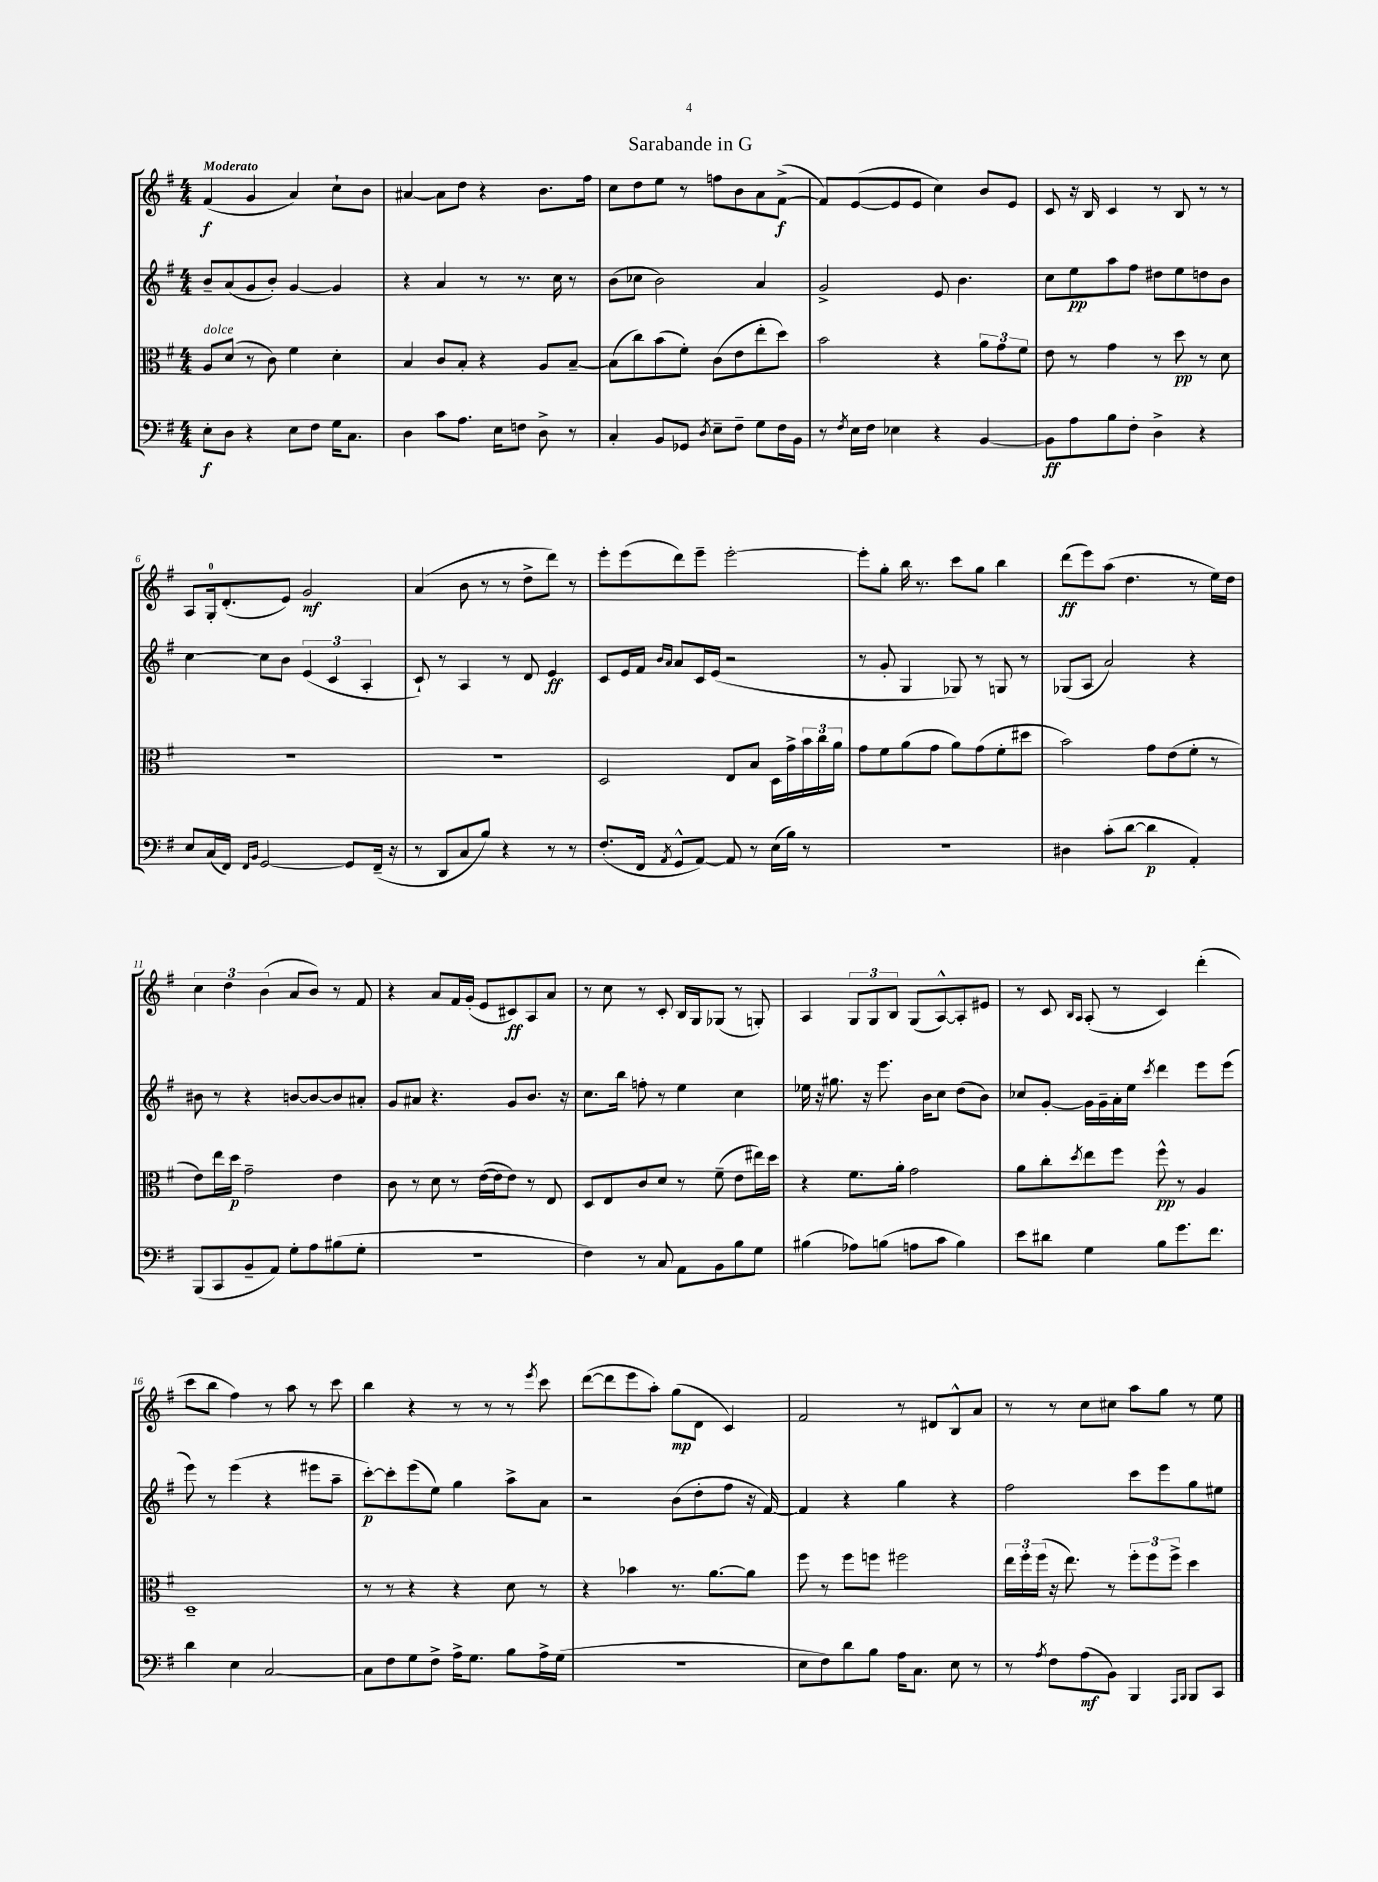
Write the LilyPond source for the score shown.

\header { title = "Sarabande in G" }
<<
\new StaffGroup <<
\new Staff = "s0" {
    \clef treble \key g \major \numericTimeSignature \time 4/4 \tempo "Moderato"
    fis'4\f( g'4 a'4) c''8-! b'8 |
    ais'4~ ais'8 d''8 r4 b'8. fis''16 |
    c''8 d''8 e''8 r8 f''8 b'8 a'8 fis'8~->\f( |
    fis'8) e'8~( e'8 e'8 c''4) b'8 e'8 |
    c'8 r16 b16 c'4 r8 b8 r8 r8 |
    a8 g16-0-. d'8.-.( e'8) g'2\mf |
    a'4( b'8 r8 r8 d''8-> d'''8) r8 |
    e'''8-. e'''8( d'''8) e'''8-- e'''2~-. |
    e'''8-. g''8-. b''16 r8. c'''8 g''8 b''4 |
    d'''8\ff( e'''8) a''8( d''4. r8 e''16) d''16 |
    \tuplet 3/2 { c''4 d''4 b'4( } a'8 b'8) r8 fis'8 |
    r4 a'8 fis'16 g'16-.( e'8 cis'8\ff) a8 a'8 |
    r8 c''8 r8 c'8-. b16 g16 ges8( r8 g8-.) |
    a4 \tuplet 3/2 { g8 g8 b8 } g8( a8~-^) a8-. eis'8 |
    r8 c'8 \grace { b16 a16 } a8-.( r8 c'4) d'''4-.( |
    c'''8 b''8 fis''4) r8 a''8 r8 c'''8 |
    b''4 r4 r8 r8 r8 \acciaccatura { e'''8 } c'''8 |
    d'''8~( d'''8 e'''8 a''8-.) g''8\mp( d'8 c'4) |
    fis'2 r8 dis'8 b8-^ a'8 |
    r8 r8 c''8 cis''8 a''8 g''8 r8 e''8 \bar "|." |
}
\new Staff = "s1" {
    \clef treble \key g \major \numericTimeSignature \time 4/4
    b'8-- a'8( g'8 b'8-.) g'4~ g'4 |
    r4 a'4 r8 r8. c''16 r8 |
    b'8( ces''8 b'2) a'4 |
    g'2-> e'8 b'4. |
    c''8 e''8\pp a''8 fis''8 dis''8 e''8 d''8 b'8 |
    c''4~ c''8 b'8 \tuplet 3/2 { e'4( c'4 a4-. } |
    c'8-!) r8 a4 r8 d'8 e'4\ff |
    c'8 e'16 fis'16 \grace { b'16 a'16 } a'8 c'16 e'16( r2 |
    r8 g'8-. g4 ges8) r8 g8 r8 |
    ges8( a8 a'2) r4 |
    bis'8 r8 r4 b'8~ b'8~ b'8 ais'8-. |
    g'8 ais'8 r4. g'8 b'8. r16 |
    c''8. b''16 f''8-. r8 e''4 c''4 |
    ees''16 r16 gis''8. r16 e'''8. b'16 c''8 d''8( b'8) |
    ces''8 g'8~-. g'16 g'16-- a'16-. e''16 \acciaccatura { c'''8 } d'''4 e'''8 e'''8( |
    e'''8) r8 e'''4( r4 eis'''8 a''8-- |
    c'''8~-.\p) c'''8-. e'''8( e''8) g''4 a''8-> a'8 |
    r2 b'8( d''8-. fis''8 r16 fis'16~) |
    fis'4 r4 g''4 r4 |
    fis''2 c'''8 e'''8 g''8 eis''8 \bar "|." |
}
\new Staff = "s2" {
    \clef alto \key g \major \numericTimeSignature \time 4/4
    a8^\markup { \italic "dolce" } d'8( r8 c'8) fis'4 d'4-. |
    b4 c'8 b8-. r4 a8 b8~-- |
    b8( c''8) b'8( fis'8-.) c'8( e'8 e''8-. d''8) |
    b'2 r4 \tuplet 3/2 { a'8 g'8 fis'8 } |
    e'8 r8 g'4 r8 d''8\pp r8 d'8 |
    R1 |
    R1 |
    d2 e8 b8 d16 g'16-> \tuplet 3/2 { b'16 c''16 a'16 } |
    g'8 fis'8 a'8( g'8 a'8) g'8( fis'8-. dis''8 |
    b'2) g'8 e'8( fis'8-. r8 |
    e'8) e''16 d''16\p g'2-- e'4 |
    c'8 r8 d'8 r8 e'16~( e'16 e'8) r8 e8 |
    d8 e8 c'8 d'8 r8 fis'8--( e'8 eis''16) d''16 |
    r4 fis'8. a'16-. g'2 |
    a'8 c''8-. \acciaccatura { d''8 } e''8 fis''8 fis''8-^\pp r8 a4 |
    d1-- |
    r8 r8 r4 r4 d'8 r8 |
    r4 bes'4 r8. a'8.~ a'8 |
    fis''8 r8 fis''8 f''8 fis''2 |
    \tuplet 3/2 { e''16 fis''16-. fis''16( } r16 e''8.) r8 \tuplet 3/2 { fis''8-. fis''8 fis''8-> } d''4 \bar "|." |
}
\new Staff = "s3" {
    \clef bass \key g \major \numericTimeSignature \time 4/4
    e8-.\f d8 r4 e8 fis8 g16 c8. |
    d4 c'8 a8. e16 f8 d8-> r8 |
    c4-. b,8 ges,8 \acciaccatura { d8 } e8-- fis8-- g8 fis16 b,16 |
    r8 \acciaccatura { fis8 } e16 fis16 ees4 r4 b,4~ |
    b,8\ff a8 b8 fis8-. d4-> r4 |
    e8 c16( fis,16) \grace { fis,16 b,16 } g,2~ g,8 fis,16--( r16 |
    r8 d,8 c8 b8) r4 r8 r8 |
    fis8.-.( fis,16 \acciaccatura { a,8 } g,8-^ a,8~) a,8 r8 e16( b16) r8 |
    R1 |
    dis4 c'8-.( d'8~ d'4\p a,4-.) |
    b,,8( c,8 b,8-- a,8) g8-. a8 bis8( g8-. |
    r1 |
    fis4) r8 c8 a,8 b,8 b8 g8 |
    bis4( aes8) b8( a8 c'8 b4) |
    e'8 dis'8 g4 b8 g'8. fis'8. |
    d'4 e4 c2~ |
    c8 fis8 g8 fis8-> a16-> g8. b8 a16-> g16( |
    R1 |
    e8 fis8) d'8 b8 a16 c8. e8 r8 |
    r8 \acciaccatura { a8 } fis8 a8\mf( b,8) b,,4 \grace { a,,16 b,,16 } b,,8 c,8 \bar "|." |
}
>>
>>
